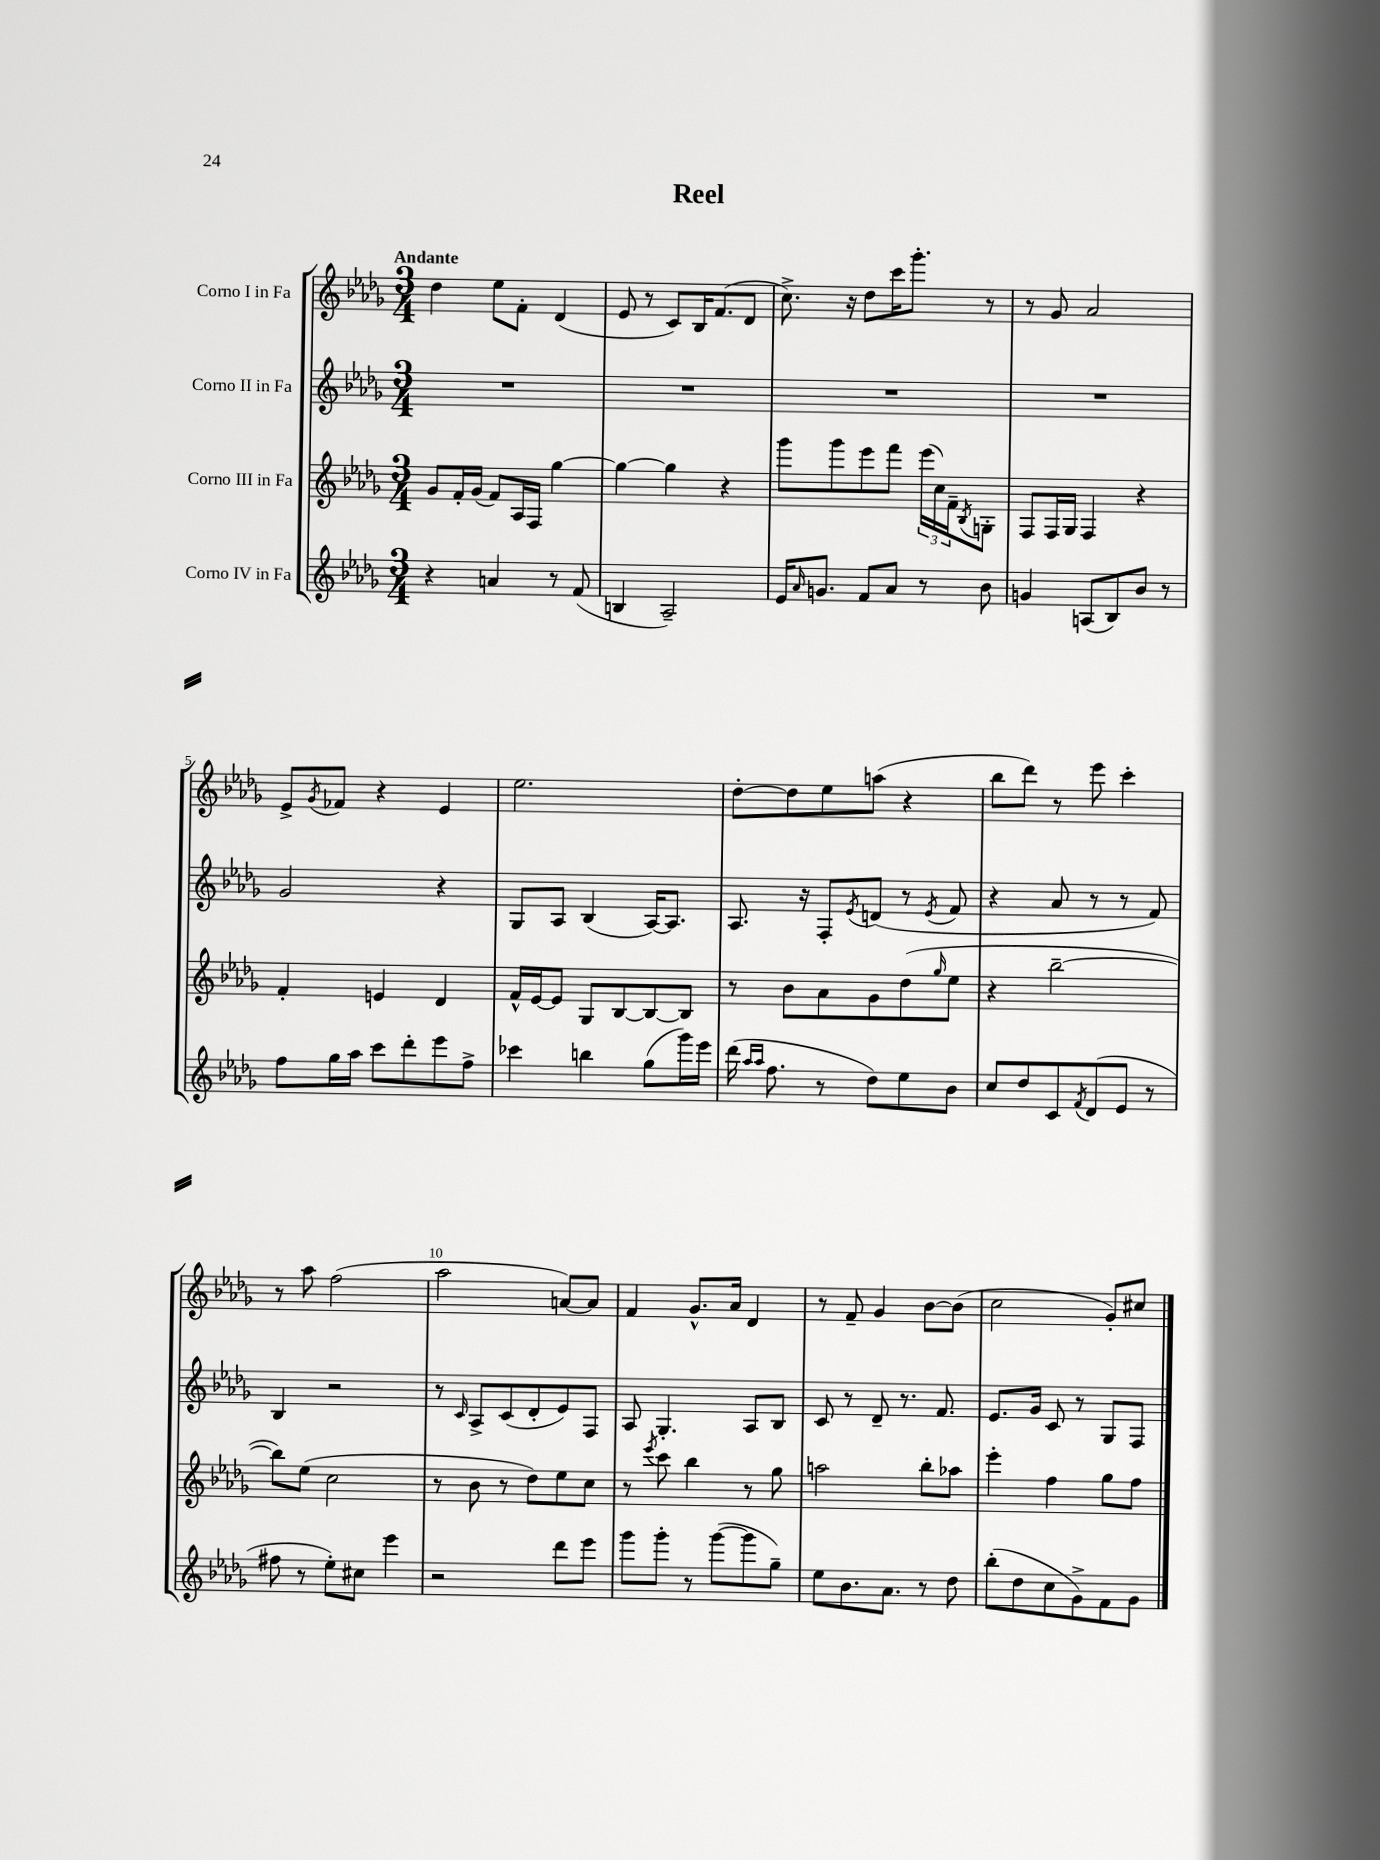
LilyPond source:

\header { title = "Reel" }
<<
\new StaffGroup <<
\new Staff = "s0" \with { instrumentName = "Corno I in Fa" } {
    \clef treble \key des \major \numericTimeSignature \time 3/4 \tempo "Andante"
    des''4 ees''8 f'8-. des'4( |
    ees'8 r8 c'8) bes16 f'8.( des'8 |
    c''8.->) r16 des''8 c'''16 ges'''8.-. r8 |
    r8 ges'8 aes'2 |
    ees'8-> \acciaccatura { ges'8 } fes'8 r4 ees'4 |
    ees''2. |
    des''8~-. des''8 ees''8 a''8( r4 |
    bes''8 des'''8) r8 ees'''8 c'''4-. |
    r8 aes''8 f''2( |
    aes''2 a'8~) a'8 |
    f'4 ges'8.-^ aes'16 des'4 |
    r8 f'8-- ges'4 bes'8~ bes'8( |
    c''2 ges'8-.) cis''8 \bar "|." |
}
\new Staff = "s1" \with { instrumentName = "Corno II in Fa" } {
    \clef treble \key des \major \numericTimeSignature \time 3/4
    R2. |
    R2. |
    R2. |
    R2. |
    ges'2 r4 |
    ges8 aes8 bes4( aes16~) aes8. |
    aes8. r16 f8-. \acciaccatura { ees'8 } d'8( r8 \acciaccatura { ees'8 } f'8 |
    r4 aes'8 r8 r8 f'8) |
    bes4 r2 |
    r8 \grace { c'16 } aes8-> c'8( des'8-. ees'8) f8 |
    aes8 ges4.-. aes8 bes8 |
    c'8 r8 des'8-- r8. f'8. |
    ees'8. ges'16 c'8 r8 ges8 f8 \bar "|." |
}
\new Staff = "s2" \with { instrumentName = "Corno III in Fa" } {
    \clef treble \key des \major \numericTimeSignature \time 3/4
    ges'8 f'16-. ges'16( f'8) aes16 f16 ges''4~ |
    ges''4~ ges''4 r4 |
    ges'''8 ges'''8 ees'''8 f'''8 \tuplet 3/2 { ees'''16( c''16) f'16-- } \acciaccatura { bes8 } g8-. |
    f8 f16 ges16 f4 r4 |
    f'4-. e'4 des'4 |
    f'16-^ ees'16~ ees'8 ges8 bes8~ bes8~ bes8 |
    r8 bes'8 aes'8 ges'8 des''8( \grace { ges''16 } ees''8 |
    r4 bes''2~-- |
    bes''8) ees''8( c''2 |
    r8 bes'8 r8 des''8) ees''8 c''8 |
    r8 \acciaccatura { ees'''8 } c'''8 bes''4 r8 ges''8 |
    a''2 bes''8-. aes''8 |
    ees'''4-. f''4 ges''8 f''8 \bar "|." |
}
\new Staff = "s3" \with { instrumentName = "Corno IV in Fa" } {
    \clef treble \key des \major \numericTimeSignature \time 3/4
    r4 a'4 r8 f'8( |
    b4 aes2--) |
    ees'16 \grace { aes'16 } g'8. f'8 aes'8 r8 bes'8 |
    g'4 a8( bes8) bes'8 r8 |
    f''8 ges''16 aes''16 c'''8 des'''8-. ees'''8 f''8-> |
    ces'''4 b''4 ges''8( ges'''16) ees'''16 |
    des'''16( \grace { aes''16 aes''16 } f''8. r8 des''8) ees''8 bes'8 |
    c''8 des''8 c'8 \acciaccatura { f'8 } des'8( ees'8 r8 |
    fis''8 r8 ees''8-.) cis''8 ees'''4 |
    r2 des'''8 ees'''8 |
    ges'''8 ges'''8-. r8 ges'''8~( ges'''8 ges''8--) |
    ees''8 bes'8. aes'8. r8 des''8 |
    bes''8-.( des''8 c''8 ges'8->) f'8 ges'8 \bar "|." |
}
>>
>>
\layout { \context { \Score \override BarNumber.break-visibility = ##(#f #t #t) barNumberVisibility = #(every-nth-bar-number-visible 5) } }
